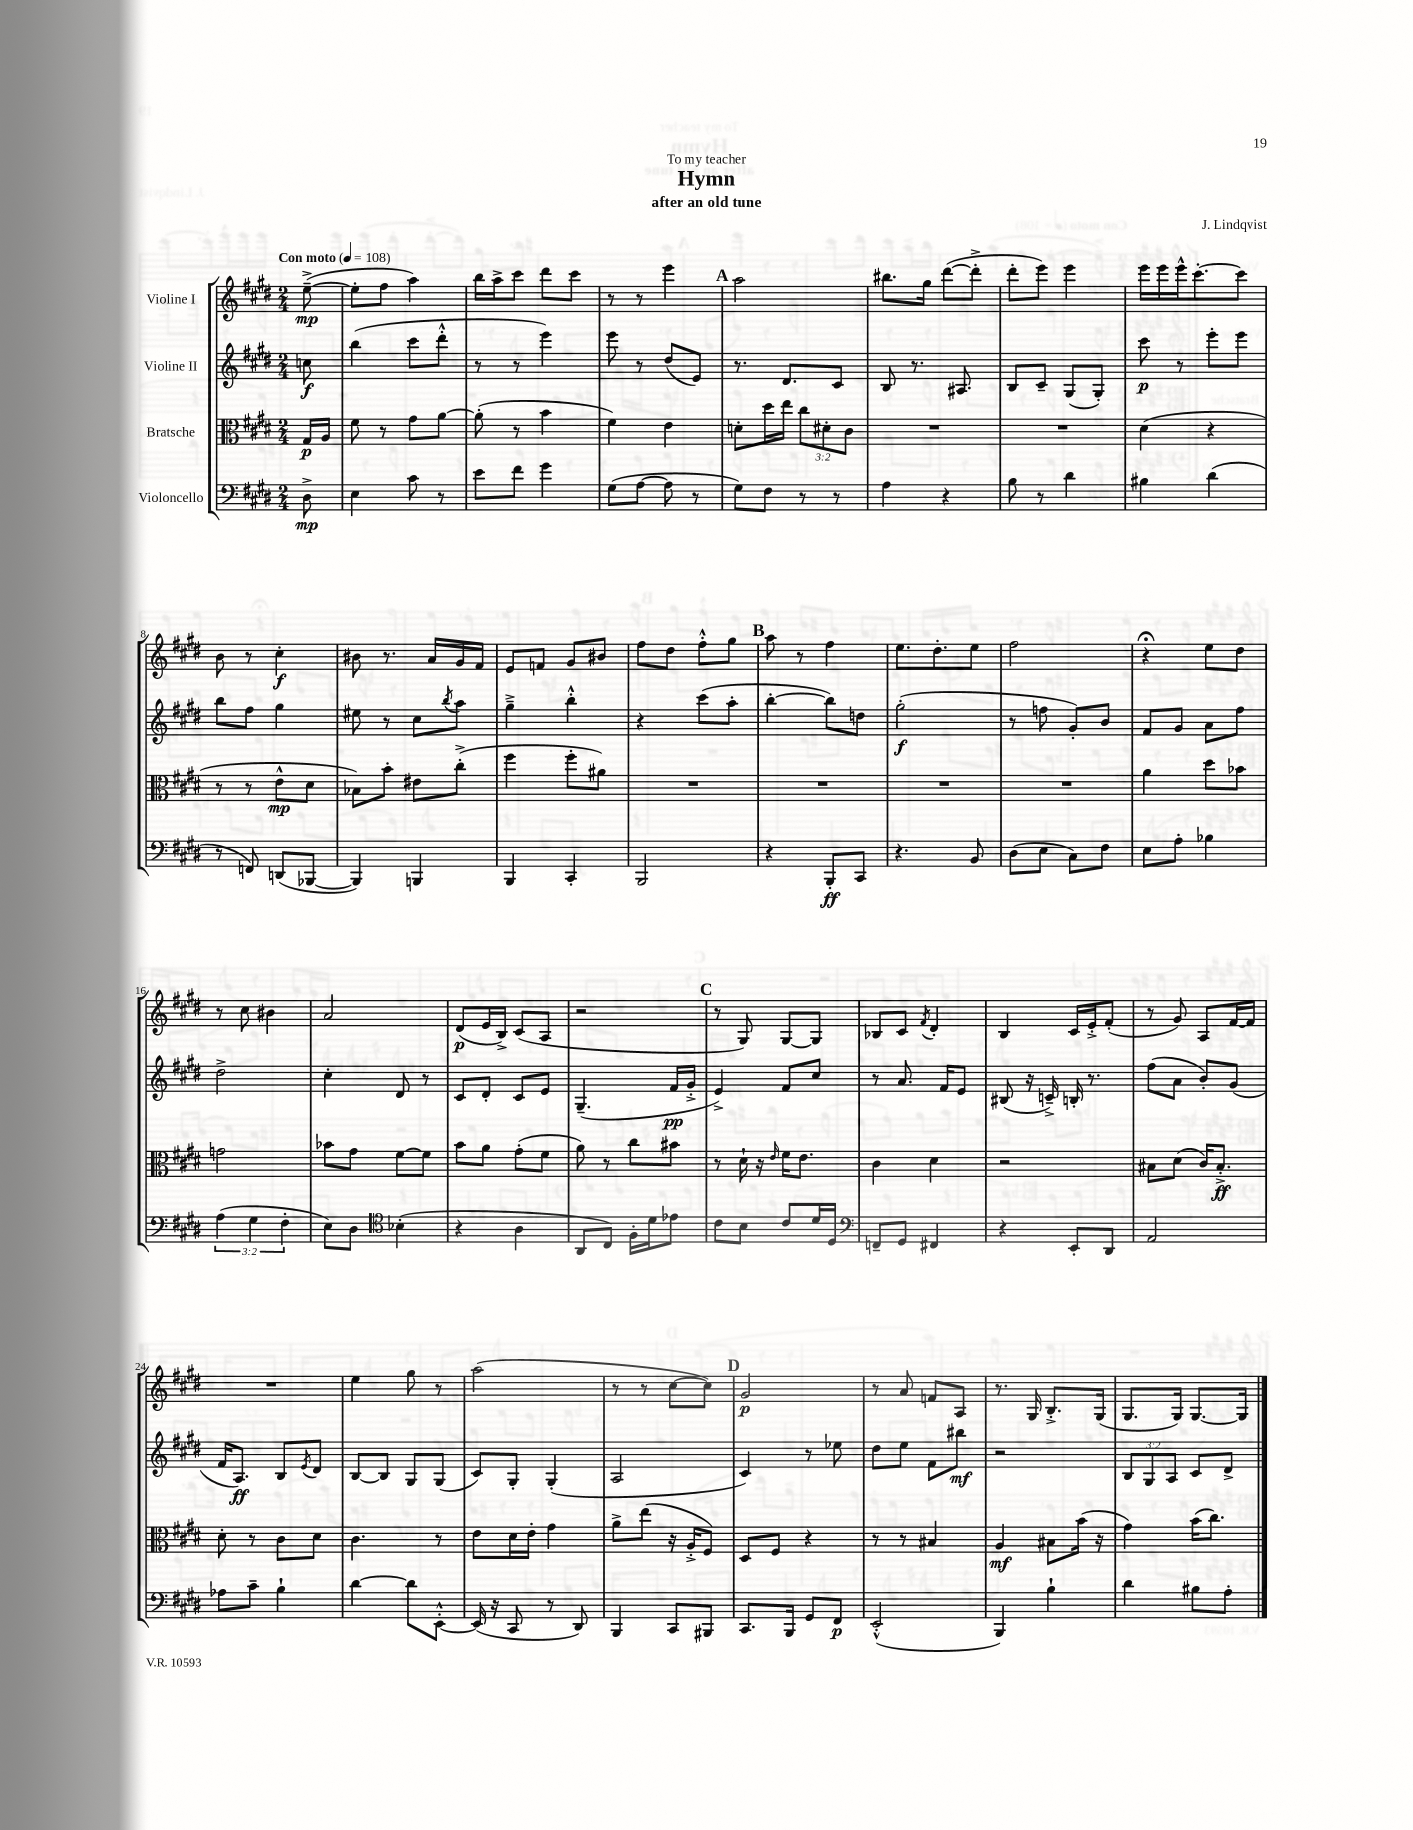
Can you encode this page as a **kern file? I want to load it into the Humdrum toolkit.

**kern	**kern	**kern	**kern
*staff4	*staff3	*staff2	*staff1
*clefF4	*clefC3	*clefG2	*clefG2
*k[f#c#g#d#]	*k[f#c#g#d#]	*k[f#c#g#d#]	*k[f#c#g#d#]
*M2/4	*M2/4	*M2/4	*M2/4
*MM108	*MM108	*MM108	*MM108
8D#^	16G#	8cc	([8ee~^
.	16A	.	.
=	=	=	=
4E	8f#	(4bb	8ee']
.	8r	.	8ff#
8c#	8g#	8ccc#	4aa)
8r	[8a	8ddd#'^^	.
=	=	=	=
8e	(8a']	8r	16bb
.	.	.	16aa^
8f#	8r	8r	8ccc#
4g#	4b	4eee)	8ddd#
.	.	.	8ccc#
=	=	=	=
(8G#	4f#)	8eee	8r
[8A	.	8r	8r
8A]	4e	(8dd#	4eee
8r	.	8e)	.
=	=	=	=
8G#)	8d'	8.r	2aa
8F#	16dd#	.	.
.	16ee	8.d#	.
8r	12cc#	.	.
.	12d#'	.	.
8r	.	8c#	.
.	12c#	.	.
=	=	=	=
4A	2r	8B	8.bb#
.	.	8.r	.
.	.	.	16gg#
4r	.	.	([8ddd#
.	.	8.A#	.
.	.	.	8ddd#'^]
=	=	=	=
8B	2r	8B	8ddd#'
8r	.	8c#~	8eee)
4d#	.	(8G#	4eee
.	.	8G#')	.
=	=	=	=
4B#	(4d#	8ccc#	16eee
.	.	.	16eee
.	.	8r	16eee^^
.	.	.	[8.ccc#'
(4d#	4r	8eee'	.
.	.	8eee	8ccc#]
=	=	=	=
8r	8r	8bb	8b
8FF)	8r	8ff#	8r
(8DD	8e^^	4gg#	4cc#'
[8BBB-	8d#	.	.
=	=	=	=
4BBB-])	8B-)	8ee#	8b#
.	8b'	8r	8.r
4BBB	8e#	8cc#	.
.	.	.	16a
.	.	8qbb	.
.	(8cc#'^	8aa	16g#
.	.	.	16f#
=	=	=	=
4BBB	4ff#	4gg#~^	8e
.	.	.	8f
4CC#'	8ff#'	4bb'^^	8g#
.	8a#)	.	8b#
=	=	=	=
2BBB	2r	4r	8ff#
.	.	.	8dd#
.	.	(8ccc#	8ff#'^^
.	.	8aa'	8gg#
=	=	=	=
4r	2r	[4bb'	8aa
.	.	.	8r
8BBB'	.	8bb])	4ff#
8CC#	.	8dd	.
=	=	=	=
4.r	2r	(2gg#'	8.ee
.	.	.	8.dd#'
8BB	.	.	8ee
=	=	=	=
(8D#	2r	8r	2ff#
8E	.	8ff	.
8C#)	.	8g#')	.
8F#	.	8b	.
=	=	=	=
8E	4a	8f#	4r;
8A'	.	8g#	.
4B-	8dd#	8a	8ee
.	8b-	8ff#	8dd#
=	=	=	=
(6A	2g	2dd#^	8r
.	.	.	8cc#
6G#	.	.	.
.	.	.	4b#
6F#'	.	.	.
=	=	=	=
8E)	8b-	4cc#'	2a
8D#	8g#	.	.
*clefC4	*	*	*
(4B-'	[8f#	8d#	.
.	8f#]	8r	.
=	=	=	=
4r	8b	8c#	(8d#
.	8a	8d#'	16e
.	.	.	16B^)
4A	(8g#'	8c#	(8c#
.	8f#	8e	8A
=	=	=	=
8AA	8a)	(4.G#~	2r
8C#)	8r	.	.
16F#'	8cc#	.	.
16d#	.	.	.
8e-	8b#	16f#	.
.	.	16g#'^	.
=	=	=	=
8c#	8r	4e^)	8r
8B	16d#`	.	8G#)
.	16r	.	.
.	16qqe	.	.
8c#	16f#	8f#	[8G#
.	8.e	.	.
16d#	.	8cc#	8G#]
16D#	.	.	.
=	=	=	=
*clefF4	*	*	*
8FF~	4c#	8r	8B-
8GG#	.	8.a	8c#
.	.	.	8qf#
4FF#	4d#	.	4d#'
.	.	16f#	.
.	.	8e	.
=	=	=	=
4r	2r	(8B#	4B
.	.	16r	.
.	.	16c~^)	.
8EE'	.	16B'	16c#
.	.	8.r	16e'^
8DD#	.	.	(8f#'
=	=	=	=
2AA	8B#	(8ff#	8r
.	(8d#	8a	8g#)
.	16c#)	8b')	8A
.	8.B#'^	.	.
.	.	(8g#	[16f#
.	.	.	16f#]
=	=	=	=
8A-	8d#'	16f#	2r
.	.	8.A)	.
8c#~	8r	.	.
4B`	8c#	8B	.
.	.	8qe	.
.	8d#	8d#	.
=	=	=	=
[4d#	4.c#	[8B	4ee
.	.	8B]	.
8d#]	.	8G#	8gg#
[8EE'^^	8r	(8G#	8r
=	=	=	=
(16EE]	8e	8c#)	(2aa
16r	.	.	.
8CC#	16d#	8G#'	.
.	16e'	.	.
8r	4g#	(4G#'	.
8DD#)	.	.	.
=	=	=	=
4BBB	8a^	2A	8r
.	(8ee	.	8r
8CC#	16r	.	[8cc#
.	16A'^	.	.
8BBB#	8F#)	.	8cc#])
=	=	=	=
8.CC#	8D#	4c#)	2g#
.	8F#	.	.
16BBB	.	.	.
8GG#	4r	8r	.
8FF#	.	8ee-	.
=	=	=	=
(2EE'^^	8r	8dd#	8r
.	8r	8ee	8a
.	4B#	8f#	8f
.	.	8bb#	8A
=	=	=	=
4BBB)	4A	2r	8.r
.	.	.	16G#
4B`	8B#	.	8.B'^
.	(16b	.	.
.	16r	.	(16G#
=	=	=	=
4d#	4g#)	12B	8.G#
.	.	12G#	.
.	.	12A	.
.	.	.	16G#)
8B#	(16b	8c#	[8.G#
.	8.cc#)	.	.
8A'	.	8d#^	.
.	.	.	16G#]
==	==	==	==
*-	*-	*-	*-
